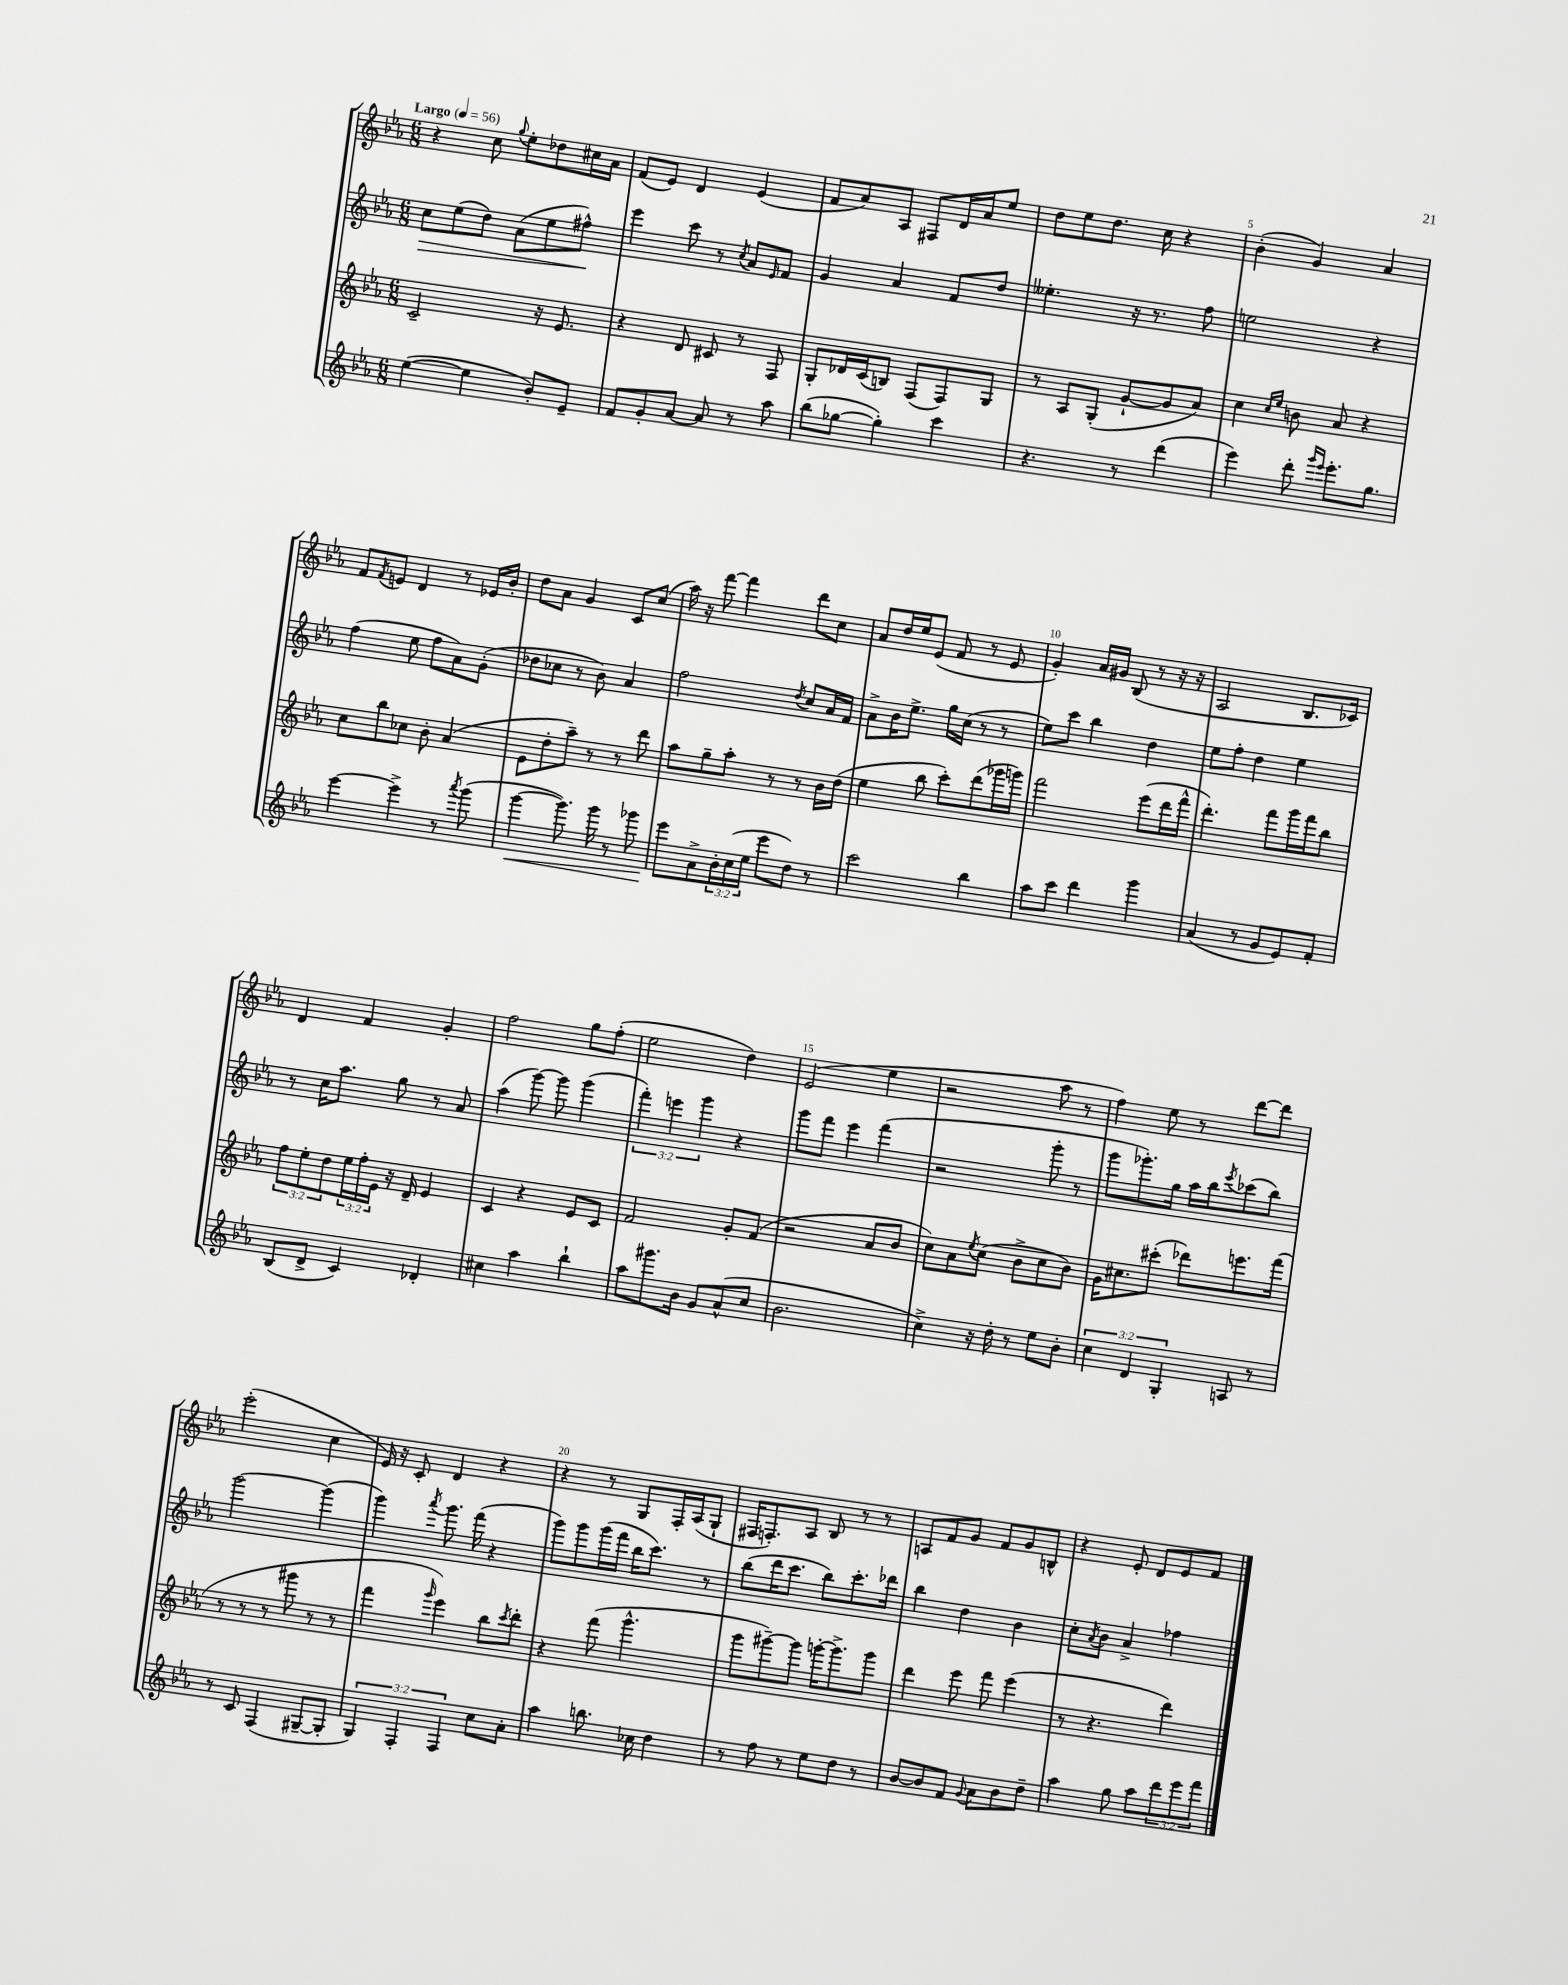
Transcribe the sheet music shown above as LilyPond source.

<<
\new StaffGroup <<
\new Staff = "s0" {
    \clef treble \key ees \major \numericTimeSignature \time 6/8 \tempo "Largo" 4 = 56
    r4 c''8 \appoggiatura { g''8 } ees''8-. des''8 cis''16 aes'16 |
    f'8( ees'8) d'4 ees'4( |
    f'8 aes'8) aes8 fis8 d'16 aes'16 ees''8 |
    d''8 ees''8 d''8. c''16 r4 |
    bes'4-.( g'4) aes'4 |
    f'8 \acciaccatura { f'8 } e'8 d'4 r8 ees'16 bes'16-. |
    d''8 aes'8 g'4 c'8 c''8( |
    aes''16) r16 f'''8~ f'''4 d'''8 c''8 |
    aes'8 d''16 ees''16 ees'8( f'8 r8 ees'8 |
    g'4-.) aes'16 gis'16 bes8( r8 r16 r16 |
    aes2 bes8. ces'16) |
    d'4 f'4 g'4-. |
    f''2 g''8 f''8-.( |
    ees''2 d''4) |
    ees'2( ees''4 |
    r2 aes''8 r8 |
    f''4) ees''8 r8 d'''8~ d'''8 |
    ees'''2-.( c''4 |
    ees'16) r16 c'8-. d'4 r4 |
    r4 r8 g8 f16-. aes16( g8-! |
    fis16 f8.-.) aes8 bes8 r8 r8 |
    a8 f'8 g'8 f'8 g'8 b8-^ |
    r4 ees'8-. d'8 ees'8 f'8 \bar "|." |
}
\new Staff = "s1" {
    \clef treble \key ees \major \numericTimeSignature \time 6/8 \override Staff.TupletNumber.text = #tuplet-number::calc-fraction-text
    c''8\> ees''8( d''8) aes'8( ees''8 fis''8-^\!) |
    ees'''4 c'''8 r8 \acciaccatura { c''8 } aes'8 \grace { ees'16 } f'8 |
    g'4 aes'4 f'8 d''8 |
    eeses''4.-. r16 r8. f''8 |
    e''2 r4 |
    f''4( ees''8 f''8 aes'8) g'8-.( |
    des''8 ces''8 r8 bes'8) aes'4 |
    f''2 \acciaccatura { d''8 } c''8 aes'16 f'16 |
    aes'8-> bes'16 ees''8.-> g''16 c''16( r8 r8 |
    ees''8) c'''8 bes''4 d''4 |
    ees''8 f''8-. d''4 ees''4 |
    r8 c''16 aes''8. g''8 r8 aes'8 |
    aes''4( g'''8~) g'''8 g'''4( |
    \tuplet 3/2 { f'''4-.) e'''4 g'''4 } r4 |
    g'''8 f'''8 ees'''4 f'''4( |
    r2 g'''8-. r8 |
    g'''8 ges'''8.-.) g''16 aes''16 bes''16 \acciaccatura { ees'''8 } ces'''8( bes''8) |
    g'''2~ g'''4( |
    g'''4) \acciaccatura { aes'''8 } g'''8. f'''16( r4 |
    g'''8) g'''8 g'''16( f'''16 bes''16 c'''8.) r8 |
    bes''8( d'''16 c'''8. bes''8) c'''8.-. des'''16 |
    bes''4 d''4 bes'4 |
    c''8-. \acciaccatura { aes'8 } bes'8 aes'4-> fes''4 \bar "|." |
}
\new Staff = "s2" {
    \clef treble \key ees \major \numericTimeSignature \time 6/8 \override Staff.TupletNumber.text = #tuplet-number::calc-fraction-text
    c'2-- r16 ees'8. |
    r4 d'8 cis'8 r8 f8 |
    g8-. des'16 c'16( b8) f8( f8) g8 |
    r8 aes8 g8-.( g'8~-! g'8 aes'8) |
    c''4 \grace { c''16 ees''16 } b'8 aes'8 r4 |
    c''8 bes''8 ces''8 bes'8-. aes'4( |
    ees'8 d''8-. aes''8--) r8 r8 d'''8 |
    aes''8 g''8-- aes''8-. r8 r8 bes'16 d''16( |
    ees''4 bes''8 c'''8-.) d'''8( ges'''16 g'''16) |
    f'''2 ees'''8( d'''16 f'''16-^ |
    d'''4.-.) f'''8 g'''16 f'''16 bes''8 |
    \tuplet 3/2 { f''8 ees''8-. d''8 } \tuplet 3/2 { ees''16 f''16-. ees'16 } r16 d'16-- ees'4 |
    c'4 r4 ees'8 c'8 |
    f'2 g'8-. f'8( |
    r2 aes'8 bes'8 |
    c''8) aes'8 \acciaccatura { ees''8 } c''8( bes'8-> c''8 bes'8) |
    g'16 cis''8. cis'''8-.( des'''8) e'''8. f'''16( |
    r8 r8 r8 gis'''8 r8 r8 |
    f'''4 \grace { g'''16 } ees'''4) bes''8 \acciaccatura { c'''8 } d'''8-. |
    r4 f'''8( g'''4.-^ |
    g'''8 gis'''8~--) gis'''8 g'''16~-. g'''8.-> g'''8 |
    d'''4 ees'''8 f'''8 ees'''4( |
    r8 r4. d'''4) \bar "|." |
}
\new Staff = "s3" {
    \clef treble \key ees \major \numericTimeSignature \time 6/8 \override Staff.TupletNumber.text = #tuplet-number::calc-fraction-text
    ees''4~( ees''4 bes'8-.) ees'8-- |
    f'8 g'8-. aes'8~ aes'8 r8 aes''8 |
    bes''8( ges''8~ ges''4-.) c'''4 |
    r4. r8 d'''4( |
    ees'''4) d'''8-. \grace { g'''16 ees'''16 } ees'''8.-. g''8. |
    ees'''4~ ees'''4-> r8 \acciaccatura { aes'''8 } g'''8( |
    g'''4~\< g'''8.) g'''16 r8 ges'''8 |
    ees'''8\! aes'8-> \tuplet 3/2 { bes'16-. c''16( ees''16 } ees'''8 d''8) r8 |
    c'''2 bes''4 |
    aes''8 c'''8 d'''4 g'''4 |
    aes'4( r8 g'8 ees'8) f'8-. |
    bes8( d'8-> c'4) des'4-. |
    cis''4 aes''4 bes''4-! |
    aes''8 gis'''8. bes'16 g'8 aes'8-^( c''8 |
    bes'2. |
    c''4->) r16 d''16-. r8 ees''8 bes'8-. |
    \tuplet 3/2 { c''4 d'4 g4-. } a8 r8 |
    r8 c'8 f4( gis8~-- gis8-. |
    \tuplet 3/2 { g4) f4-. f4 } c''8 aes'8-. |
    aes''4 b''8. ces''16 d''4 |
    r8 f''8 r8 ees''8 d''8 r8 |
    bes'8~ bes'8 f'8 \appoggiatura { g'8 } aes'8 bes'8 d''8-- |
    aes''4 g''8 aes''8 \tuplet 3/2 { d'''8 ees'''8 f'''8 } \bar "|." |
}
>>
>>
\layout { \context { \Score \override BarNumber.break-visibility = ##(#f #t #t) barNumberVisibility = #(every-nth-bar-number-visible 5) } }
